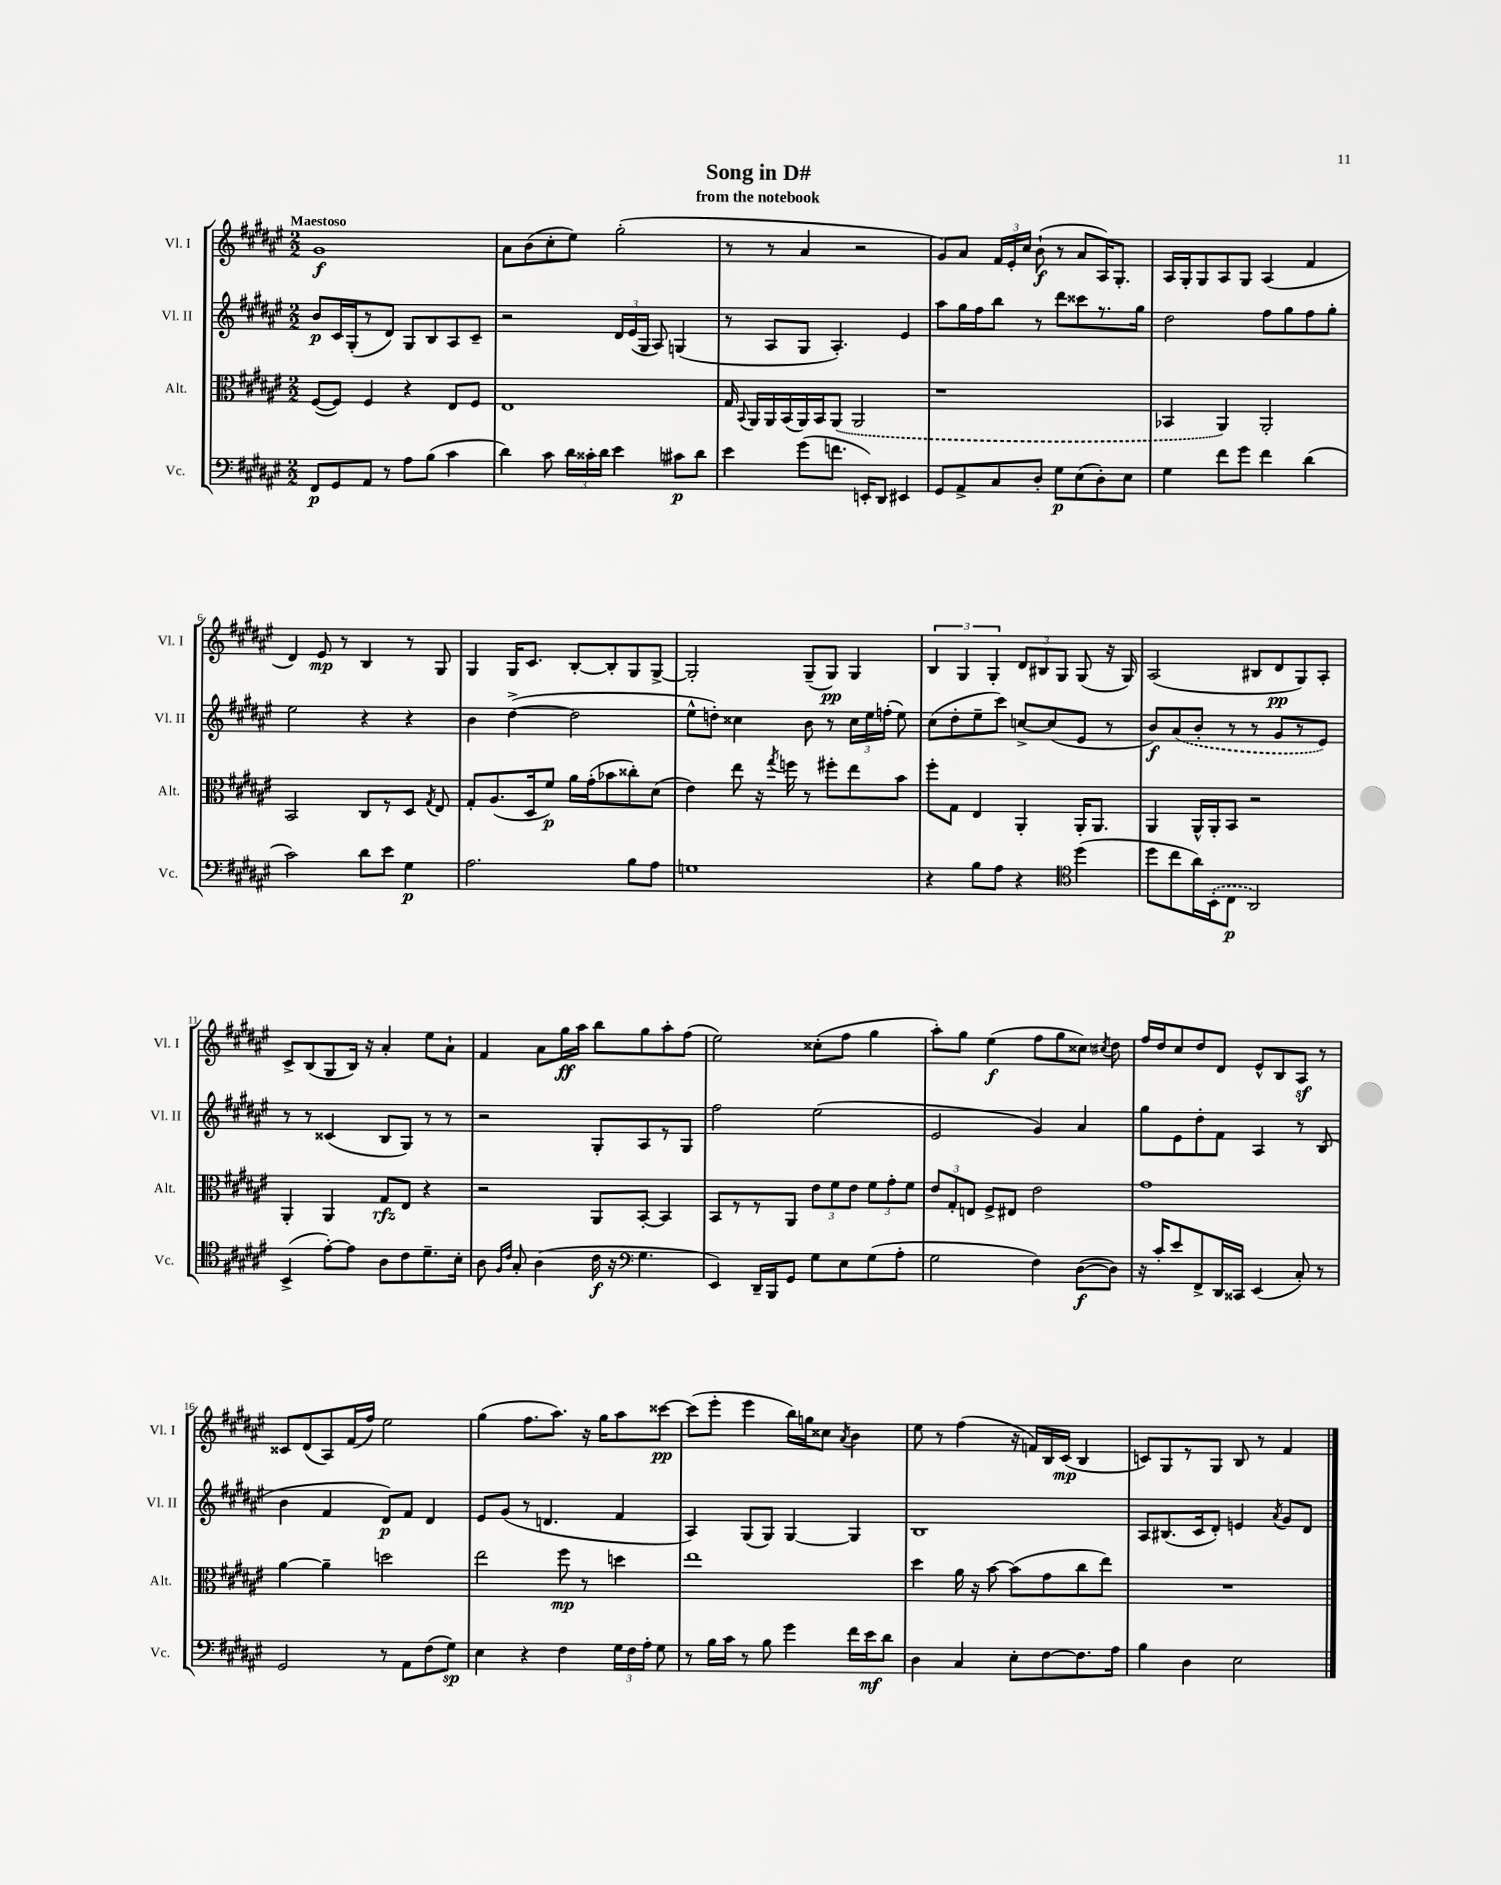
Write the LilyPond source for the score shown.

\header { title = "Song in D#" subtitle = "from the notebook" }
<<
\new StaffGroup <<
\new Staff = "s0" \with { instrumentName = "Vl. I" shortInstrumentName = "Vl. I" } {
    \clef treble \key fis \major \numericTimeSignature \time 2/2 \tempo "Maestoso"
    \autoBeamOff gis'1\f |
    ais'8[ b'8( cis''8-. eis''8]) gis''2-.( |
    r8 r8 ais'4 r2 |
    gis'8[) ais'8] \tuplet 3/2 { fis'16[ eis'16-. cis''16] } b'8-!\f( r8 ais'8[ ais16) gis8.]-. |
    ais16[ gis16-. gis8 ais8 gis8] ais4( fis'4 |
    dis'4) eis'8\mp r8 b4 r8 gis8 |
    gis4 gis16[ cis'8.] b8[~-. b8-. gis8 gis8]~-> |
    gis2-. gis8[--( gis8]\pp) gis4 |
    \tuplet 3/2 { b4 gis4 gis4-. } \tuplet 3/2 { dis'8[ bis8 gis8] } gis8( r16 gis16) |
    ais2( bis8[ dis'8\pp gis8) ais8]-. |
    cis'8[-> b8( gis8 b16]) r16 ais'4-. eis''8[ ais'8]-! |
    fis'4 ais'8[ gis''16\ff ais''16] b''8[ gis''8 ais''8-. fis''8]( |
    eis''2) cisis''8[-.( fis''8] gis''4 |
    ais''8[-.) gis''8] eis''4\f( fis''8[ gis''8 cisis''8]) \acciaccatura { cis''8 } dis''8 |
    fis''16[ dis''16 cis''8 dis''8 dis'8] eis'8[-^ b8 ais8]\sf r8 |
    cisis'8[ dis'8( ais8) fis'16( fis''16]) eis''2 |
    gis''4( fis''8.[ ais''8.]) r16 gis''16[ ais''8 cisis'''8]~\pp |
    cisis'''8[( eis'''8]-. eis'''4 b''16[) g''16 cisis''8] \acciaccatura { ais'8 } b'4 |
    eis''8 r8 fis''4( r16 f'16[) b16 cis'16]\mp( b4 |
    c'8[) gis8 r8 gis8] b8 r8 fis'4 \bar "|." |
}
\new Staff = "s1" \with { instrumentName = "Vl. II" shortInstrumentName = "Vl. II" } {
    \clef treble \key fis \major \numericTimeSignature \time 2/2
    \autoBeamOff b'8[\p cis'16 gis16-.( r8 dis'8]) gis8[ b8 ais8 cis'8]-- |
    r2 \tuplet 3/2 { dis'16[ eis'16( gis16] } ais8) g4( |
    r8 ais8[ gis8] ais4.-.) eis'4 |
    ais''8[ gis''16 fis''16 b''8] r8 dis'''8[ cisis'''8 r8. gis''16] |
    dis''2 fis''8[ gis''8 fis''8 gis''8]-. |
    eis''2 r4 r4 |
    b'4 dis''4~->( dis''2 |
    eis''8[-^ d''8]-.) cisis''4 b'8 r8 \tuplet 3/2 { cisis''16[ eis''16 f''16]-.( } eis''8) |
    cis''8[( dis''8-. eis''8-- cis'''8]) c''8[~-> c''8( eis'8] r8 |
    b'8[\f) \once \slurDashed ais'8( b'8]-. r8 r8 gis'8[ r8 eis'8]) |
    r8 r8 cisis'4( b8[ gis8]) r8 r8 |
    r2 gis8[-. ais8 r8 gis8] |
    fis''2 eis''2( |
    eis'2 gis'4) ais'4 |
    gis''8[ eis'8 dis''8-. fis'8] ais4 r8 b8( |
    b'4 fis'4 dis'8[\p) fis'8] dis'4 |
    eis'8[ gis'8]( r8 d'4. fis'4 |
    ais4) gis8[( gis8]) gis4~ gis4 |
    b1 |
    ais8[ bis8.( cis'16 dis'8]-.) e'4 \acciaccatura { ais'8 } gis'8[ dis'8] \bar "|." |
}
\new Staff = "s2" \with { instrumentName = "Alt." shortInstrumentName = "Alt." } {
    \clef alto \key fis \major \numericTimeSignature \time 2/2
    \autoBeamOff fis8[~( fis8]) fis4 r4 eis8[ fis8] |
    eis1 |
    gis16 \appoggiatura { b,8 } ais,16[ ais,16 b,16( ais,16) b,16 \once \slurDashed ais,8]( ais,2 |
    r1 |
    bes,4 ais,4) ais,2-. |
    b,2 cis8[ r8 dis8] \acciaccatura { gis8 } eis8 |
    gis8[-. ais8.( dis16 fis'8]\p) ais'16[ gis'16-.( bes'8 cisis''8-.) dis'8]( |
    eis'4) eis''8 r16 \acciaccatura { gis''8 } f''16 r8 fis''8[-. eis''8 b'8] |
    fis''8[-. gis8] eis4 ais,4-. ais,16[-. ais,8.] |
    ais,4 ais,16[-^ ais,16-. b,8] r2 |
    ais,4-. ais,4 gis8[\rfz eis8] r4 |
    r2 ais,8[ b,8]~-. b,4 |
    b,8[ r8 r8 ais,8] \tuplet 3/2 { eis'8[ fis'8 eis'8] } \tuplet 3/2 { fis'8[ gis'8-. fis'8] } |
    \tuplet 3/2 { eis'8[ gis8-. e8] } fis8[-> eis8] eis'2 |
    gis'1 |
    ais'4~ ais'4-- d''2 |
    eis''2 fis''8\mp r8 d''4 |
    eis''1 |
    dis''4 ais'16 r16 b'8~ b'8[( gis'8 cis''8 eis''8]) |
    R1 \bar "|." |
}
\new Staff = "s3" \with { instrumentName = "Vc." shortInstrumentName = "Vc." } {
    \clef bass \key fis \major \numericTimeSignature \time 2/2
    \autoBeamOff fis,8[\p gis,8 ais,8] r8 ais8[ b8]( cis'4 |
    dis'4) cis'8 \tuplet 3/2 { dis'16[ cisis'16-. dis'16] } eis'4 cis'8[\p dis'8] |
    eis'4 gis'8[( f'8.] e,16[-.) dis,8] eis,4 |
    gis,8[ ais,8-> cis8 dis8]-. gis8[\p eis8( dis8-.) eis8] |
    gis4 fis'8[ gis'8] fis'4 dis'4( |
    cis'2) dis'8[ eis'8] gis4\p |
    ais2. b8[ ais8] |
    g1 |
    r4 b8[ ais8] r4 \clef tenor dis''4( |
    dis''8[ cis''8 ais'16) \once \slurDashed b,16-.( cis8]\p ais,2) |
    b,4->( eis'8[~-.) eis'8] ais8[ cis'8 dis'8.-- b16]-. |
    ais8 \grace { fis16[ cis'16] } gis8-. ais4( cis'16\f r16 \clef bass gis4. |
    eis,4) dis,16[-- b,,16 gis,8] gis8[ eis8 gis8( ais8]-. |
    gis2 fis4) dis8[~\f( dis8]) |
    r16 cis'16[-. eis'8 fis,8-> dis,16 cisis,16] eis,4( cis8-.) r8 |
    gis,2 r8 ais,8[ fis8( gis8]\sp) |
    eis4 r4 fis4 \tuplet 3/2 { gis16[ fis16 ais16]-. } gis8 |
    r8 b16[ cis'16] r8 b8 gis'4 fis'16[ eis'16\mf dis'8] |
    dis4 cis4 eis8[-. fis8~ fis8. ais16] |
    b4 dis4 eis2 \bar "|." |
}
>>
>>
